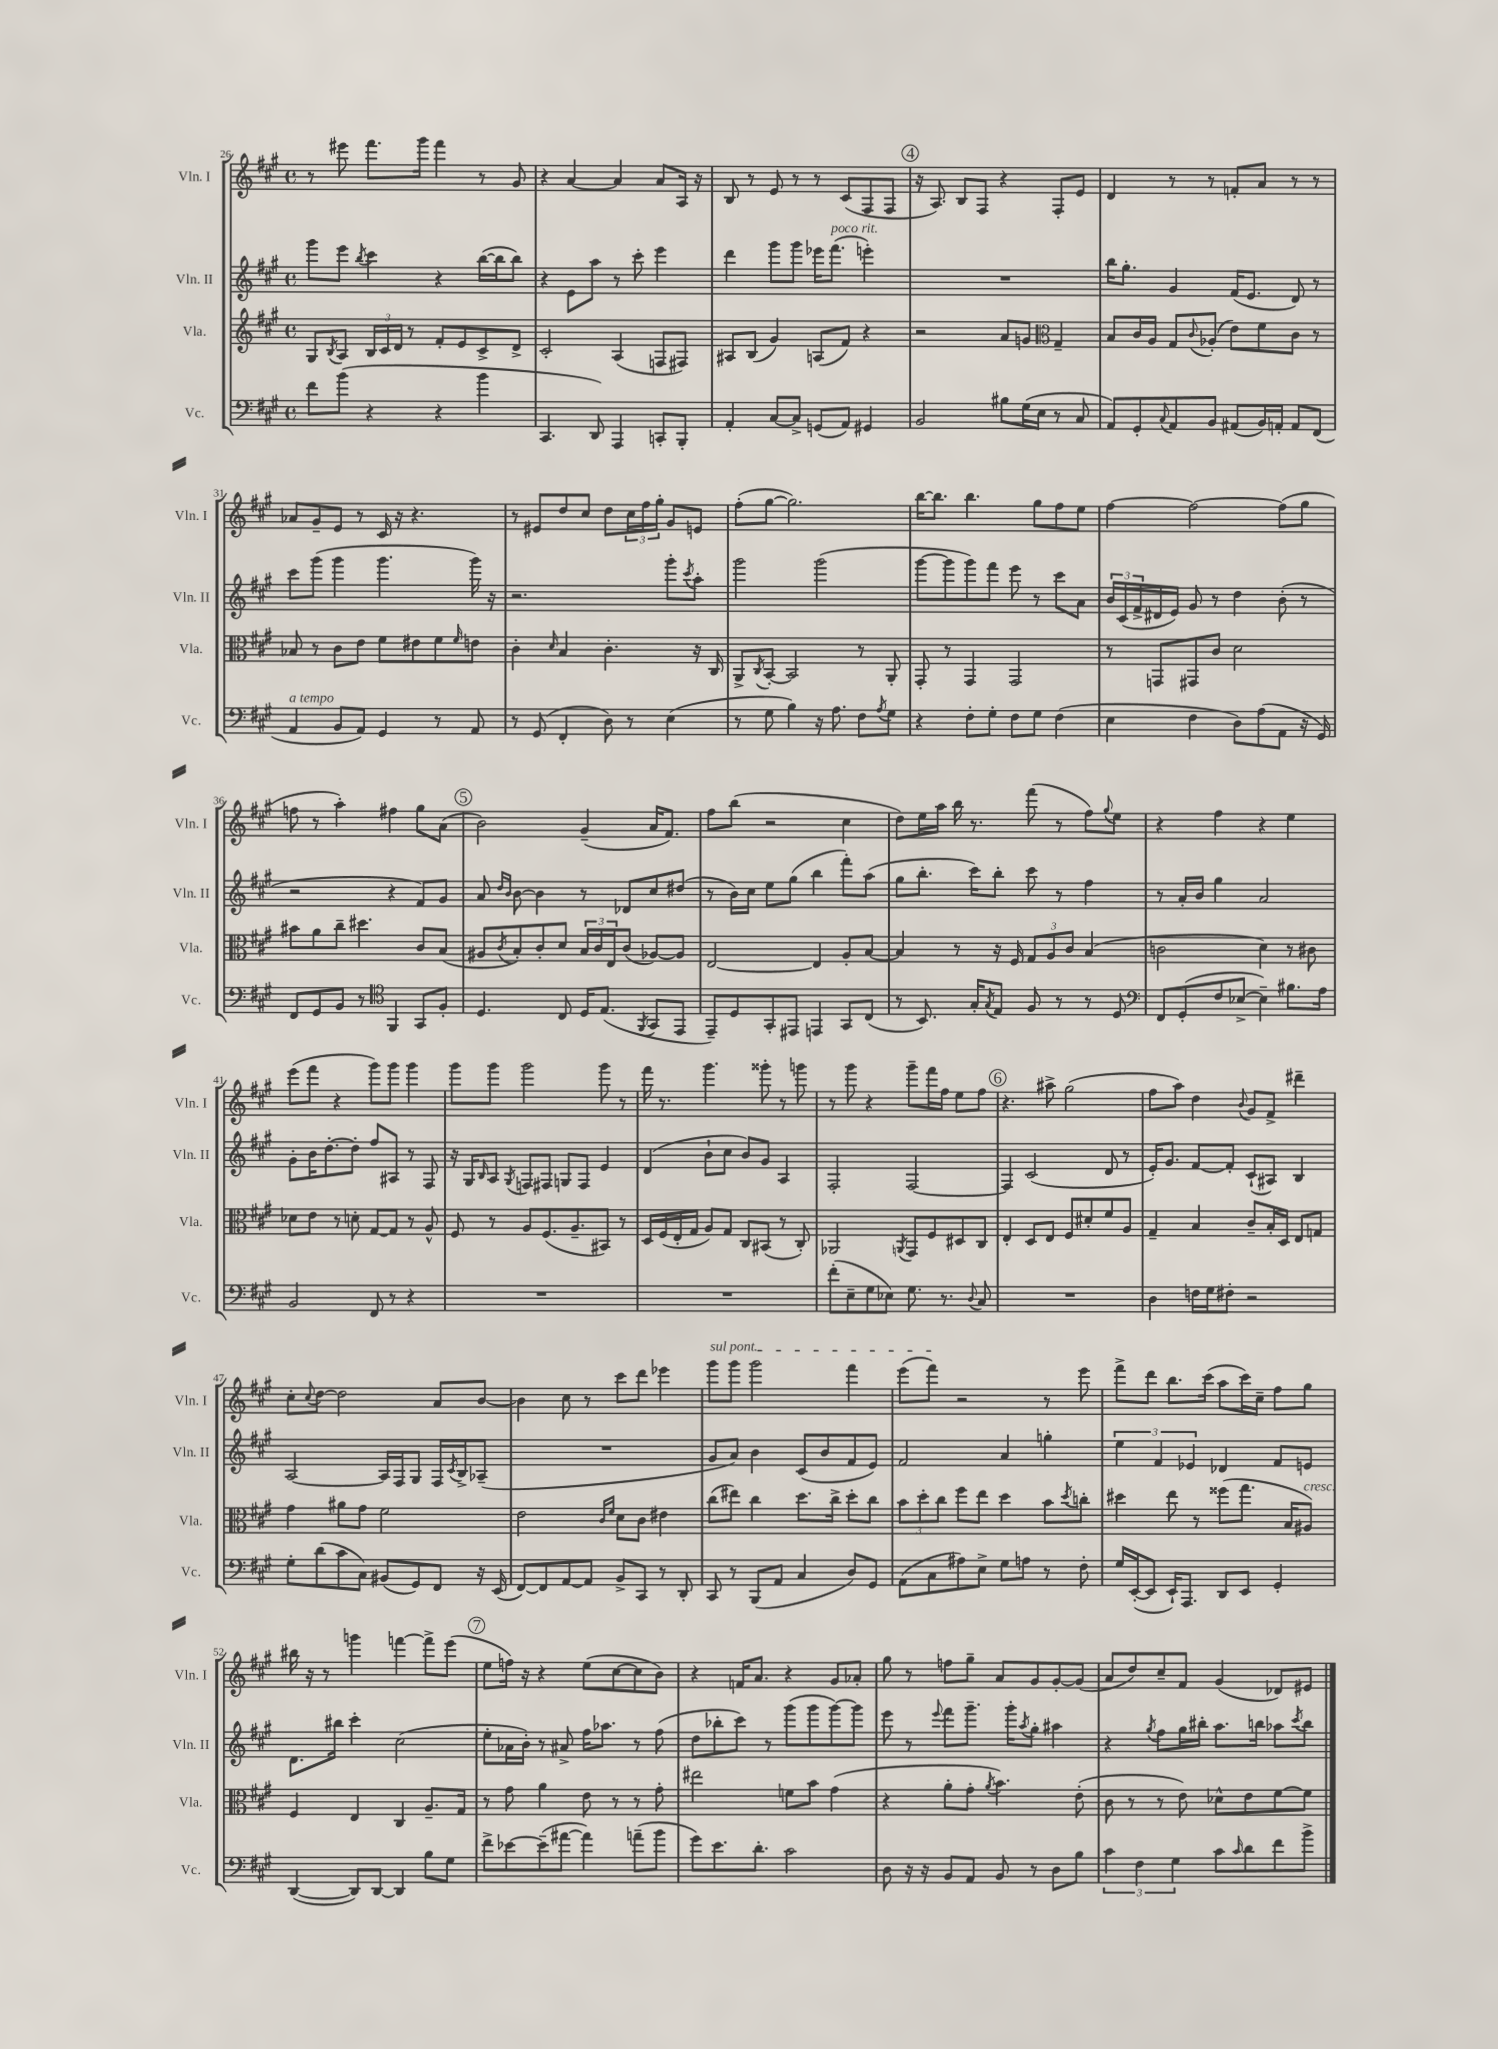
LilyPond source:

<<
\new StaffGroup <<
\new Staff = "s0" \with { instrumentName = "Vln. I" shortInstrumentName = "Vln. I" } {
    \clef treble \key a \major \defaultTimeSignature \time 4/4
    r8 eis'''8 fis'''8. gis'''16 fis'''4 r8 gis'8 |
    r4 a'4~ a'4 a'8 a16 r16 |
    b8 r8 e'8 r8 r8 cis'8( fis8 fis8 |
    \mark \markup { \circle "4" } r16 a8.) b8 fis8 r4 fis8-. e'8 |
    d'4 r8 r8 f'8-. a'8 r8 r8 |
    aes'8 gis'8-- e'8 r8 cis'16 r16 r4. |
    r8 eis'8 d''8 cis''8 d''8 \tuplet 3/2 { cis''16 fis''16 gis''16-. } gis'8 e'8 |
    fis''8-.( gis''8~ gis''2.) |
    b''16~ b''8. b''4. gis''8 fis''8 e''8 |
    fis''4~ fis''2~ fis''8( gis''8 |
    f''8 r8 a''4-.) fis''4 gis''8 a'8( |
    \mark \markup { \circle "5" } b'2) gis'4--( a'16 fis'8.) |
    fis''8 b''8( r2 cis''4 |
    d''8) e''16 a''16 b''16 r8. fis'''8( r8 fis''8) \appoggiatura { gis''8 } e''8 |
    r4 fis''4 r4 e''4 |
    e'''8( fis'''8 r4 gis'''8) gis'''8 gis'''4 |
    gis'''8 gis'''8 gis'''2 gis'''8 r8 |
    fis'''16 r8. gis'''4. gisis'''8-. r8 g'''8 |
    r8 gis'''8 r4 gis'''8-- fis'''16 fis''16 e''8 fis''8 |
    \mark \markup { \circle "6" } r4. ais''8-> gis''2( |
    fis''8 a''8) d''4 \appoggiatura { b'8 } gis'8 fis'8-> dis'''4-- |
    cis''8-. \appoggiatura { cis''8 } d''8~ d''2 a'8 b'8~ |
    b'4 cis''8 r8 cis'''8 d'''8 ees'''4 |
    \once \override TextSpanner.bound-details.left.text = \markup { \italic "sul pont." } gis'''8\startTextSpan gis'''8 gis'''2 fis'''4 |
    e'''8( fis'''8\stopTextSpan) r2 r8 e'''8 |
    fis'''8-> d'''8 b''8. cis'''16( a''8 cis'''16) cis''16-- fis''8 gis''8 |
    bis''16 r16 r8 g'''4 f'''4~ f'''8-> e'''8( |
    \mark \markup { \circle "7" } e''8 f''16) r16 r4 e''8( cis''8~ cis''8 b'8) |
    r4 f'16 a'8. r4 gis'8 aes'8-. |
    gis''8 r8 f''8 gis''8-- a'8 gis'8 gis'8~-. gis'8( |
    a'8 d''8) cis''8-- fis'8 gis'4( des'8) eis'8 \bar "|." |
}
\new Staff = "s1" \with { instrumentName = "Vln. II" shortInstrumentName = "Vln. II" } {
    \clef treble \key a \major \defaultTimeSignature \time 4/4
    gis'''8 e'''8 \acciaccatura { b''8 } cis'''4 r4 b''16~( b''16 b''8) |
    r4 e'8 a''8 r8 cis'''8-. e'''4 |
    d'''4 gis'''8 gis'''8 ees'''16 fis'''8.^\markup { \italic "poco rit." }( e'''4-.) |
    \mark \markup { \circle "4" } R1 |
    b''16 gis''8.-. gis'4 fis'16( e'8. d'8) r8 |
    cis'''8 gis'''8( gis'''4 gis'''4. gis'''16) r16 |
    r2. gis'''8-. \acciaccatura { cis'''8 } a''8-. |
    gis'''2 gis'''2( |
    gis'''8~ gis'''8 gis'''8) fis'''8 e'''8 r8 cis'''8 a'8 |
    \tuplet 3/2 { b'16 cis'16( fis'16-> } dis'16 e'16) gis'8 r8 d''4 b'8-.( r8 |
    r2 r4 fis'8) gis'8 |
    \mark \markup { \circle "5" } a'8 \grace { d''16 b'16 } b'8~ b'4 r8 des'8 cis''8 dis''8( |
    r8 b'16) cis''16 e''8 gis''8( b''4 fis'''8-.) a''8( |
    gis''8 b''8.-. cis'''16) b''8-. cis'''8 r8 fis''4 |
    r8 a'16-. b'16 gis''4 a'2 |
    gis'8-. b'16 d''8.~-. d''8-. fis''8 ais8 r8 fis8 |
    r16 gis16 \grace { b16 } a8 \acciaccatura { gis8 } f8 fis8 g8 fis8 e'4 |
    d'4( b'8-! cis''8 b'8) gis'8 a4 |
    fis2-. fis2~ |
    \mark \markup { \circle "6" } fis4 cis'2( d'8 r8 |
    e'16-.) gis'8. fis'8~ fis'8-. cis'8-!( ais8) b4 |
    a2~ a16 fis16 gis8 fis16 \acciaccatura { cis'8 } b16-> aes8--( |
    R1 |
    gis'8 a'8) b'4 cis'8( b'8 fis'8 e'8) |
    fis'2 a'4 g''4-. |
    \tuplet 3/2 { e''4 fis'4 ees'4 } des'4 fis'8 e'8 |
    d'8. bis''16 cis'''4-. cis''2( |
    \mark \markup { \circle "7" } e''8-. aes'16 b'16-.) r8 ais'8-> fis''16 aes''8. r8 fis''8( |
    d''8 bes''8-. cis'''8) r8 gis'''8( gis'''8 gis'''8~) gis'''8 |
    e'''8 r8 \appoggiatura { e'''8 } fis'''8 gis'''8.-- gis'''16-. \acciaccatura { a''8 } gis''8-. ais''4 |
    r4 \acciaccatura { gis''8 } fis''8 gis''16 bis''16-. a''8. b''16 aes''8 \acciaccatura { cis'''8 } b''8 \bar "|." |
}
\new Staff = "s2" \with { instrumentName = "Vla." shortInstrumentName = "Vla." } {
    \clef treble \key a \major \defaultTimeSignature \time 4/4
    gis8 \acciaccatura { b8 } a8 \tuplet 3/2 { b16 cis'16 d'16 } r8 fis'8-. e'8 cis'8-> d'8-> |
    cis'2-. a4( f8 fis8) |
    ais8 b8( gis'4) a8( fis'8) r4 |
    \mark \markup { \circle "4" } r2 a'8 g'8 \clef alto gis4-- |
    b8 cis'16 a16 gis8 \appoggiatura { cis'8 } aes8-.( e'8) fis'8 cis'8 r8 |
    bes8 r8 cis'8 e'8 fis'8 eis'8 fis'8 \grace { fis'16 } e'8 |
    cis'4-. \grace { d'16 } b4 cis'4.-. r16 cis16 |
    a,8-> \acciaccatura { cis8 } b,8~-. b,2 r8 a,8-. |
    gis,8-. r8 gis,4 gis,2 |
    r8 g,8 gis,8 cis'8 d'2 |
    bis'8 a'8 cis''8-- dis''4. cis'8 b8( |
    \mark \markup { \circle "5" } ais8 \acciaccatura { cis'8 } b8-.) cis'8-. d'8 \tuplet 3/2 { b16 cis'16 e16 } cis'8( aes8~) aes8 |
    e2~ e4 a8-. b8~ |
    b4 r8 r16 fis16 \tuplet 3/2 { gis8 a8 cis'8 } b4( |
    c'2 d'4) r8 cis'8 |
    des'8 e'8 r8 d'8-. gis8~ gis8 r8 a8-^ |
    fis8 r8 a8 fis8.( a8.-- bis,8) r8 |
    d16 fis16( e16-. gis16 a8) gis8 cis8 bis,8( r8 cis8-.) |
    aes,2 \acciaccatura { a,8 } gis,8 fis8 dis8 cis8 |
    \mark \markup { \circle "6" } e4-. d8 e8 fis8 dis'8-. fis'8 a8 |
    gis4-- b4 cis'8-- b16-. d16 e8 g8 |
    gis'4 ais'8 gis'8 fis'2 |
    e'2 \grace { cis'16 fis'16 } d'8 cis'8 eis'4 |
    cis''8( eis''8) cis''4 d''8. cis''16-> d''8-. cis''8 |
    \tuplet 3/2 { b'8 d''8-. cis''8 } fis''8 e''8 d''4 b'8 \acciaccatura { d''8 } c''8-. |
    dis''4 e''8 r8 fisis''8( gis''8. b16 ais8^\markup { \italic "cresc." }) |
    fis4 e4 cis4 a8.-- gis16 |
    \mark \markup { \circle "7" } r8 gis'8 a'4 e'8 r8 r8 gis'8-. |
    eis''2 f'8 b'8 gis'4( |
    r4 a'8-. gis'8-. \acciaccatura { a'8 } b'4.) e'8-.( |
    cis'8 r8 r8 e'8) des'8-^ e'8 fis'8~ fis'8 \bar "|." |
}
\new Staff = "s3" \with { instrumentName = "Vc." shortInstrumentName = "Vc." } {
    \clef bass \key a \major \defaultTimeSignature \time 4/4
    fis'8 b'8( r4 r4 b'4 |
    cis,4. d,8) a,,4 c,8-. b,,8-. |
    a,4-. cis8~ cis8-> g,8( a,8) gis,4 |
    \mark \markup { \circle "4" } b,2 bis8 gis16( e16 r8 cis8 |
    a,8) gis,8-. \appoggiatura { cis8 } a,8 b,8 ais,8( b,16) a,16-. a,8 fis,8( |
    a,4^\markup { \italic "a tempo" } b,8 a,8) gis,4 r8 a,8 |
    r8 gis,8( fis,4-. d8) r8 e4( |
    r8 gis8 b4) r16 a8. fis8 \acciaccatura { a8 } gis8 |
    r4 fis8-. gis8-. fis8 gis8 fis4( |
    e4 fis4 d8) a8( a,8 r16 gis,16) |
    fis,8 gis,8 b,8 r8 \clef tenor fis,4 gis,8 fis8-. |
    \mark \markup { \circle "5" } d4. cis8 d16 e8.( \acciaccatura { fis,8 } gis,8 e,8 |
    e,8--) d8 gis,8-. eis,8 e,4 gis,8 cis8( |
    r8 b,8.) gis16-. \acciaccatura { gis8 } e8 fis8 r8 r8 d8 |
    \clef bass fis,8 gis,8-.( fis8 ees8~-> ees4--) bis8. a16 |
    b,2 fis,8 r8 r4 |
    R1 |
    R1 |
    fis'8-.( e8-- gis8 ees8) gis8. r8. \appoggiatura { d8 } cis8 |
    \mark \markup { \circle "6" } R1 |
    d4 f16 gis16 fis8-. r2 |
    gis8-. d'8( cis'8 cis8) bis,8( gis,8) fis,8 r16 e,16( |
    fis,8~) fis,8 a,8~ a,8 b,8-> cis,8 r8 d,8-. |
    cis,8 r8 b,,8( a,8 cis4 d8) gis,8 |
    a,8( cis8 ais8) e8-> gis8 a8 r8 fis8-. |
    gis16 e,16~-.( e,8 e,16-!) a,,8. d,8 e,8 gis,4-. |
    d,4~( d,8) d,8~ d,4 b8 gis8 |
    \mark \markup { \circle "7" } fis'8-> ees'8~ ees'8--( ais'8~ ais'4) a'8--( b'8 |
    gis'8) e'8. d'8.-. cis'2 |
    d8 r16 r16 b,8 a,8 b,8 r8 d8 b8 |
    \tuplet 3/2 { cis'4 fis4 gis4 } cis'8 \grace { cis'16 } d'8 fis'8 b'8-> \bar "|." |
}
>>
>>
\layout { \context { \Score currentBarNumber = #26 } }
